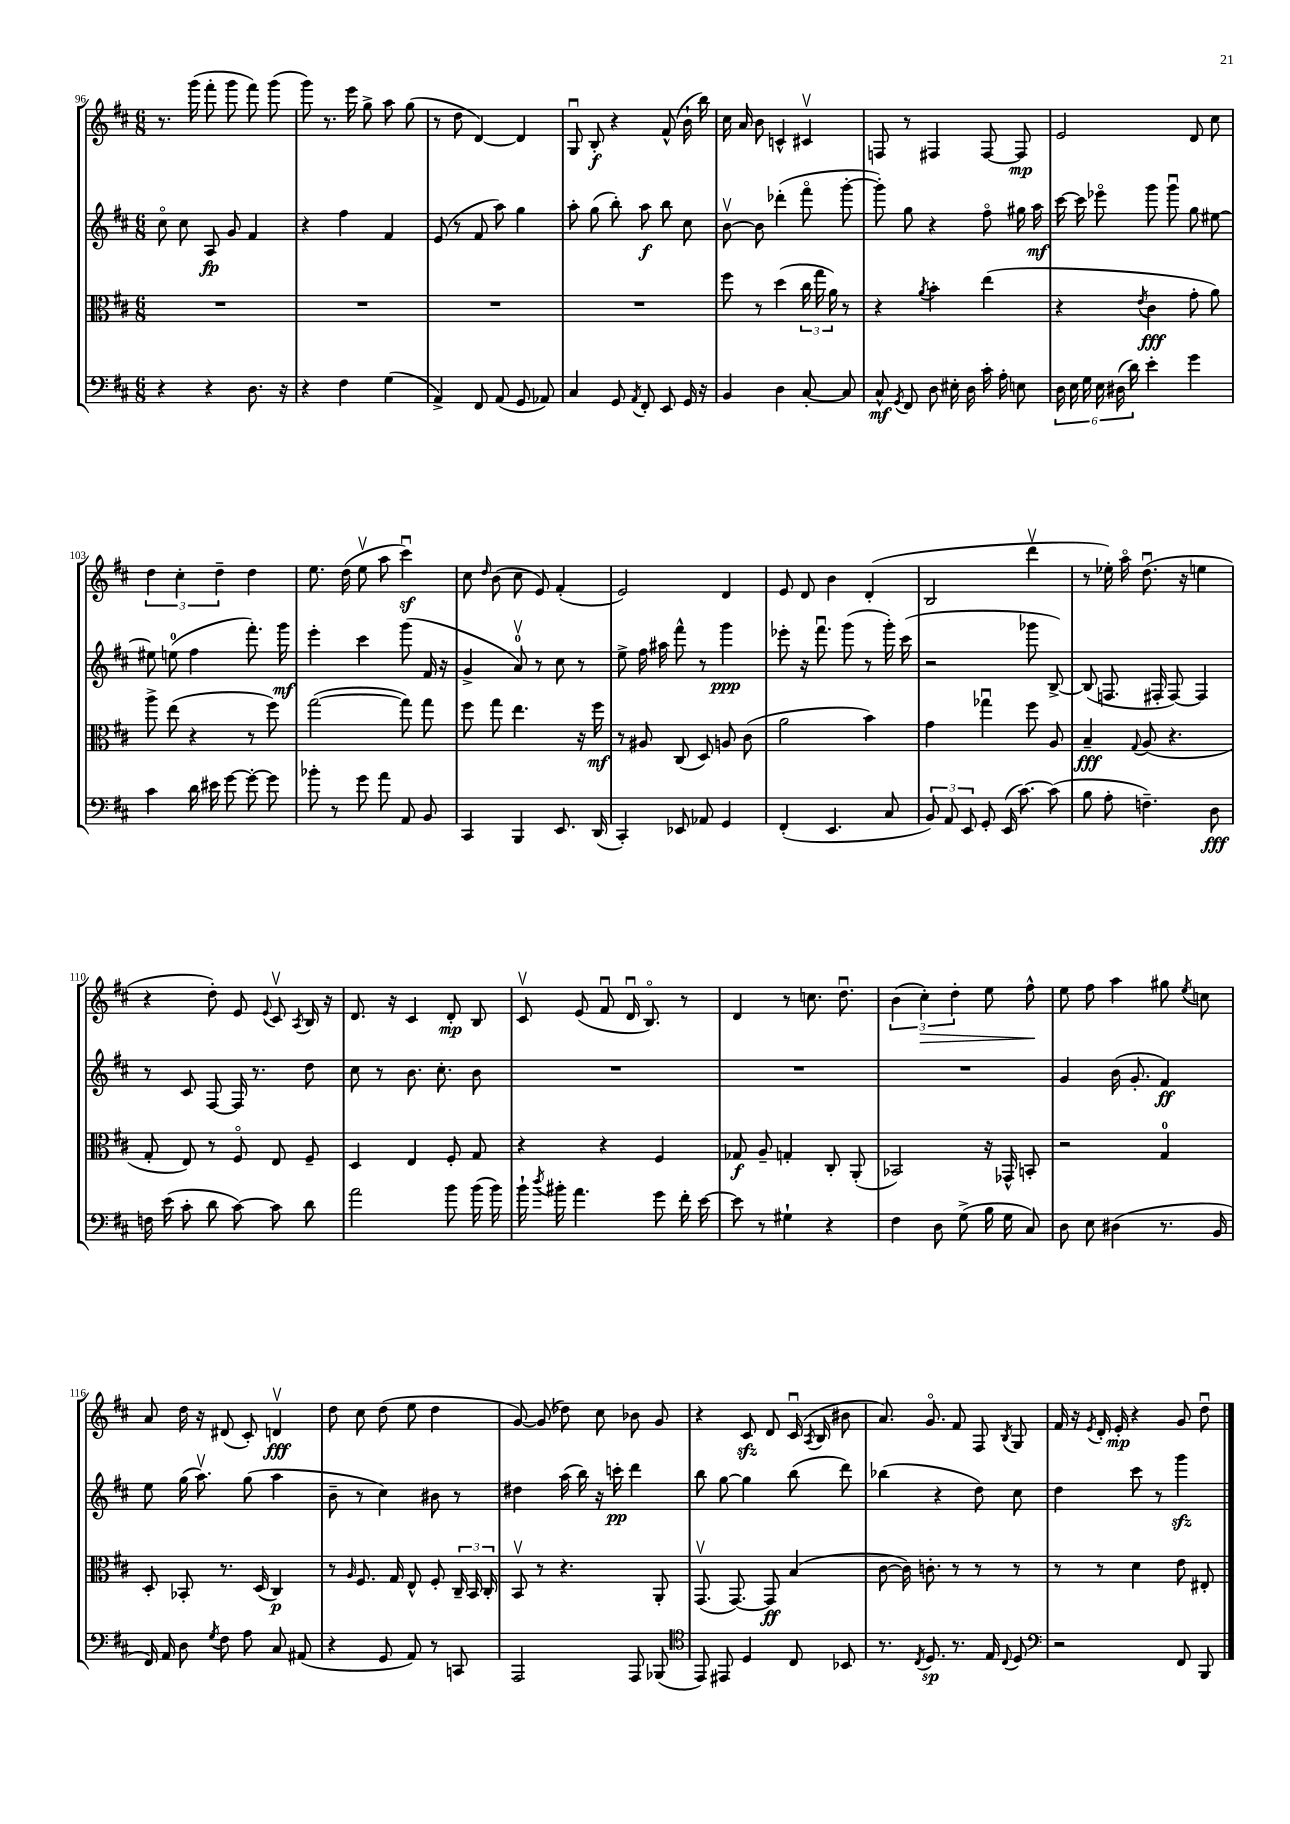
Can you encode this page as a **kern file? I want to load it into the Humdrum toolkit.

**kern	**kern	**kern	**kern
*staff4	*staff3	*staff2	*staff1
*clefF4	*clefC3	*clefG2	*clefG2
*k[f#c#]	*k[f#c#]	*k[f#c#]	*k[f#c#]
*M6/8	*M6/8	*M6/8	*M6/8
4r	2.r	8cc#o\	8.r
.	.	8cc#\	.
.	.	.	(16ggg\
4r	.	8A/	8fff#'\
.	.	8g/	8ggg\
8.D\	.	4f#/	8fff#\)
.	.	.	(8ggg\
16r	.	.	.
=	=	=	=
4r	2.r	4r	8ggg\)
.	.	.	8.r
4F#\	.	4ff#\	.
.	.	.	16eee\
.	.	.	8gg^\
(4G\	.	4f#/	8aa\
.	.	.	(8gg\
=	=	=	=
4AA^/)	2.r	(8e/	8r
.	.	8r	8dd\
8FF#/	.	8f#/	[4d/)
(8AA/	.	8aa\)	.
8GG/	.	4gg\	4d/]
8AA-/)	.	.	.
=	=	=	=
4C#/	2.r	8aa'\	8Gu/
.	.	(8gg\	8B'/
8GG/	.	8bb'\)	4r
8qAA/	.	.	.
8FF#'/	.	8aa\	.
8EE/	.	8bb\	(8f#^^/
16GG/	.	8cc#\	16b`\
16r	.	.	16bb\)
=	=	=	=
4BB/	8ff#\	[8bv\	16cc#\
.	.	.	16a/
.	8r	8b\]	8b\
4D\	(4dd\	(4ddd-'\	4c^^/
[8C#'/	24cc#\	8fff#o\	4c#v/
.	24gg\	.	.
.	24a\)	.	.
8C#/]	8r	[8ggg'\	.
=	=	=	=
8C#^^/	4r	8ggg'\])	8F/
8qGG/	.	.	.
8FF#/	.	8gg\	8r
.	8qa/	.	.
8D\	4b'\	4r	4F#/
16E#'\	.	.	.
16D\	.	.	.
16c#'\	(4ee\	8ff#o\	[8F#/
16A'\	.	.	.
8E\	.	16gg#\	8F#/]
.	.	16aa\	.
=	=	=	=
24D\	4r	[16ccc#\	2e/
24E\	.	.	.
.	.	16ccc#\]	.
24G\	.	.	.
24E\	.	8eee-o\	.
(24D#\	.	.	.
24d\)	.	.	.
.	8qe/	.	.
4e'\	4c#\	8ggg\	.
.	.	8gggu\	.
4g\	8g'\	8gg\	8d/
.	8a\)	[8ee#\	8cc#\
=	=	=	=
4c#\	8aa^\	8ee#\]	6dd\
.	(8ee\	(8ee\	.
.	.	.	6cc#'\
16d\	4r	4ff#\	.
16e#\	.	.	.
.	.	.	6dd~\
[8g\	.	.	.
8g'\_	8r	8.fff#'\)	4dd\
8g\]	8ff#\)	.	.
.	.	16ggg\	.
=	=	=	=
8b-'\	([2gg\	4eee'\	8.ee\
8r	.	.	.
.	.	.	(16dd\
8g\	.	4ccc#\	8eev\
8a\	.	.	8aa\
8AA/	8gg\])	(8ggg\	4ccc#u\)
8BB/	8gg\	16f#/	.
.	.	16r	.
=	=	=	=
4CC#/	8ff#\	4g^/	8cc#\
.	.	.	16qqdd/
.	8gg\	.	(8b\
4BBB/	4.ee\	8av/)	8cc#\
.	.	8r	8e/)
8.EE/	.	8cc#\	(4f#'/
.	16r	8r	.
(16DD/	16ff#\	.	.
=	=	=	=
4CC#'/)	8r	8ee^\	2e/)
.	8A#/	16ff#\	.
.	.	16aa#\	.
8EE-/	(8C#/	8fff#^^\	.
8AA-/	8D/)	8r	.
4GG/	8A/	4ggg\	4d/
.	(8c#\	.	.
=	=	=	=
(4FF#'/	2a\	8eee-'\	8e/
.	.	16r	8d/
.	.	8.fff#u\	.
4.EE/	.	.	4b\
.	.	(8ggg\	.
.	4b\)	8r	(4d'/
8C#/	.	16ggg'\)	.
.	.	(16ccc#\	.
=	=	=	=
12BB/)	4g\	2r	2B/
12AA/	.	.	.
12EE/	.	.	.
8GG'/	4gg-u\	.	.
(16EE/	.	.	.
[8.c#\)	.	.	.
.	8ff#\	8ggg-\	4dddv\
(8c#\]	8A/	[8B^/)	.
=	=	=	=
8B\	4B~/	(8B/]	8r
8A'\	.	8.F/	16ee-'\)
.	.	.	16aao\
.	8qqG/	.	.
4.F~\)	(8A/	.	(8.ddu\
.	.	16F#'/	.
.	4.r	[8F#/)	.
.	.	.	16r
.	.	4F#/]	4ee\
8D\	.	.	.
=	=	=	=
16F\	8G'/	8r	4r
(16e\	.	.	.
8c#'\	8E/)	8c#/	.
8d\	8r	[8F#/	8dd'\)
[8c#\)	8F#o/	16F#/]	8e/
.	.	8.r	.
.	.	.	8qqe/
8c#\]	8E/	.	8c#v/
.	.	.	8qA/
8d\	8F#~/	8dd\	16B/
.	.	.	16r
=	=	=	=
2a\	4D/	8cc#\	8.d/
.	.	8r	.
.	.	.	16r
.	4E/	8.b\	4c#/
.	.	8.cc#'\	.
8b\	8F#'/	.	8d'/
(16b\	8G/	8b\	8B/
16b\)	.	.	.
=	=	=	=
16b`\	4r	2.r	8c#v/
8qdd/	.	.	.
16b#'\	.	.	.
4.a\	.	.	(8e/
.	4r	.	8f#u/
.	.	.	16du/
.	.	.	8.Bo/)
8g\	4F#/	.	.
16f#'\	.	.	8r
[16e\	.	.	.
=	=	=	=
8e\]	8G-/	2.r	4d/
8r	8A~/	.	.
4G#`\	4G'/	.	8r
.	.	.	8.cc\
4r	8C#'/	.	.
.	.	.	8.ddu\
.	(8AA'/	.	.
=	=	=	=
4F#\	2BB-/)	2.r	(6b\
.	.	.	6cc#'\)
8D\	.	.	.
.	.	.	6dd'\
(8G^\	.	.	.
16B\	16r	.	8ee\
16G\	16GG-^^/	.	.
8C#/)	8BB'/	.	8ff#^^\
=	=	=	=
8D\	2r	4g/	8ee\
8E\	.	.	8ff#\
(4D#\	.	(16b\	4aa\
.	.	8.g'/	.
8.r	4G/	4f#/)	8gg#\
.	.	.	8qee/
.	.	.	8cc\
16BB/	.	.	.
=	=	=	=
16FF#/)	8D'/	8ee\	8a/
16AA/	.	.	.
8D\	8BB-'/	(16gg\	16dd\
.	.	8.aav\)	16r
8qG/	.	.	.
8F#\	8.r	.	(8d#/
8A\	.	(8gg\	8c#'/)
.	(16D/	.	.
8C#/	4C#/)	4aa\	4dv/
(8AA#/	.	.	.
=	=	=	=
4r	8r	8b~\	8dd\
.	16qqA/	.	.
.	8.F#/	8r	8cc#\
8GG/	.	4cc#\)	(8dd\
.	16G/	.	.
8AA/)	8E^^/	.	8ee\
8r	8F#'/	8b#\	4dd\
8CC/	24C#~/	8r	.
.	24BB/	.	.
.	24C#'/	.	.
=	=	=	=
2AAA/	8BBv/	4dd#\	[8g/)
.	8r	.	(8g/]
.	4.r	(16aa\	8dd-\)
.	.	16bb\)	.
.	.	16r	8cc#\
.	.	16ccc'\	.
8AAA/	.	4ddd\	8b-\
(8BBB-/	8AA'/	.	8g/
=	=	=	=
*clefC4	*	*	*
8EE/)	(8.GGv/	8bb\	4r
8EE#/	.	[8gg\	.
.	[8.GG/)	.	.
4D/	.	4gg\]	8c#/
.	8GG/]	.	8d/
8C#/	(4B/	(8bb\	(16c#u/
.	.	.	8qA/
.	.	.	16B/
8BB-/	.	8ddd\)	8b#\
=	=	=	=
8.r	[8c#\	(4bb-\	8.a/)
.	16c#\])	.	.
8qC#/	.	.	.
8.D/	8.c'\	.	8.go/
.	.	4r	.
8.r	8r	.	8f#/
.	8r	8dd\)	8F#/
16E/	.	.	.
8qqC#/	.	.	8qB/
8D/	8r	8cc#\	8G/
=	=	=	=
*clefF4	*	*	*
2r	8r	4dd\	16f#/
.	.	.	16r
.	.	.	8qe/
.	8r	.	16d'/
.	.	.	16e'/
.	4d\	8ccc#\	4r
.	.	8r	.
8FF#/	8e\	4ggg\	8g/
8BBB/	8E#'/	.	8ddu\
==	==	==	==
*-	*-	*-	*-
